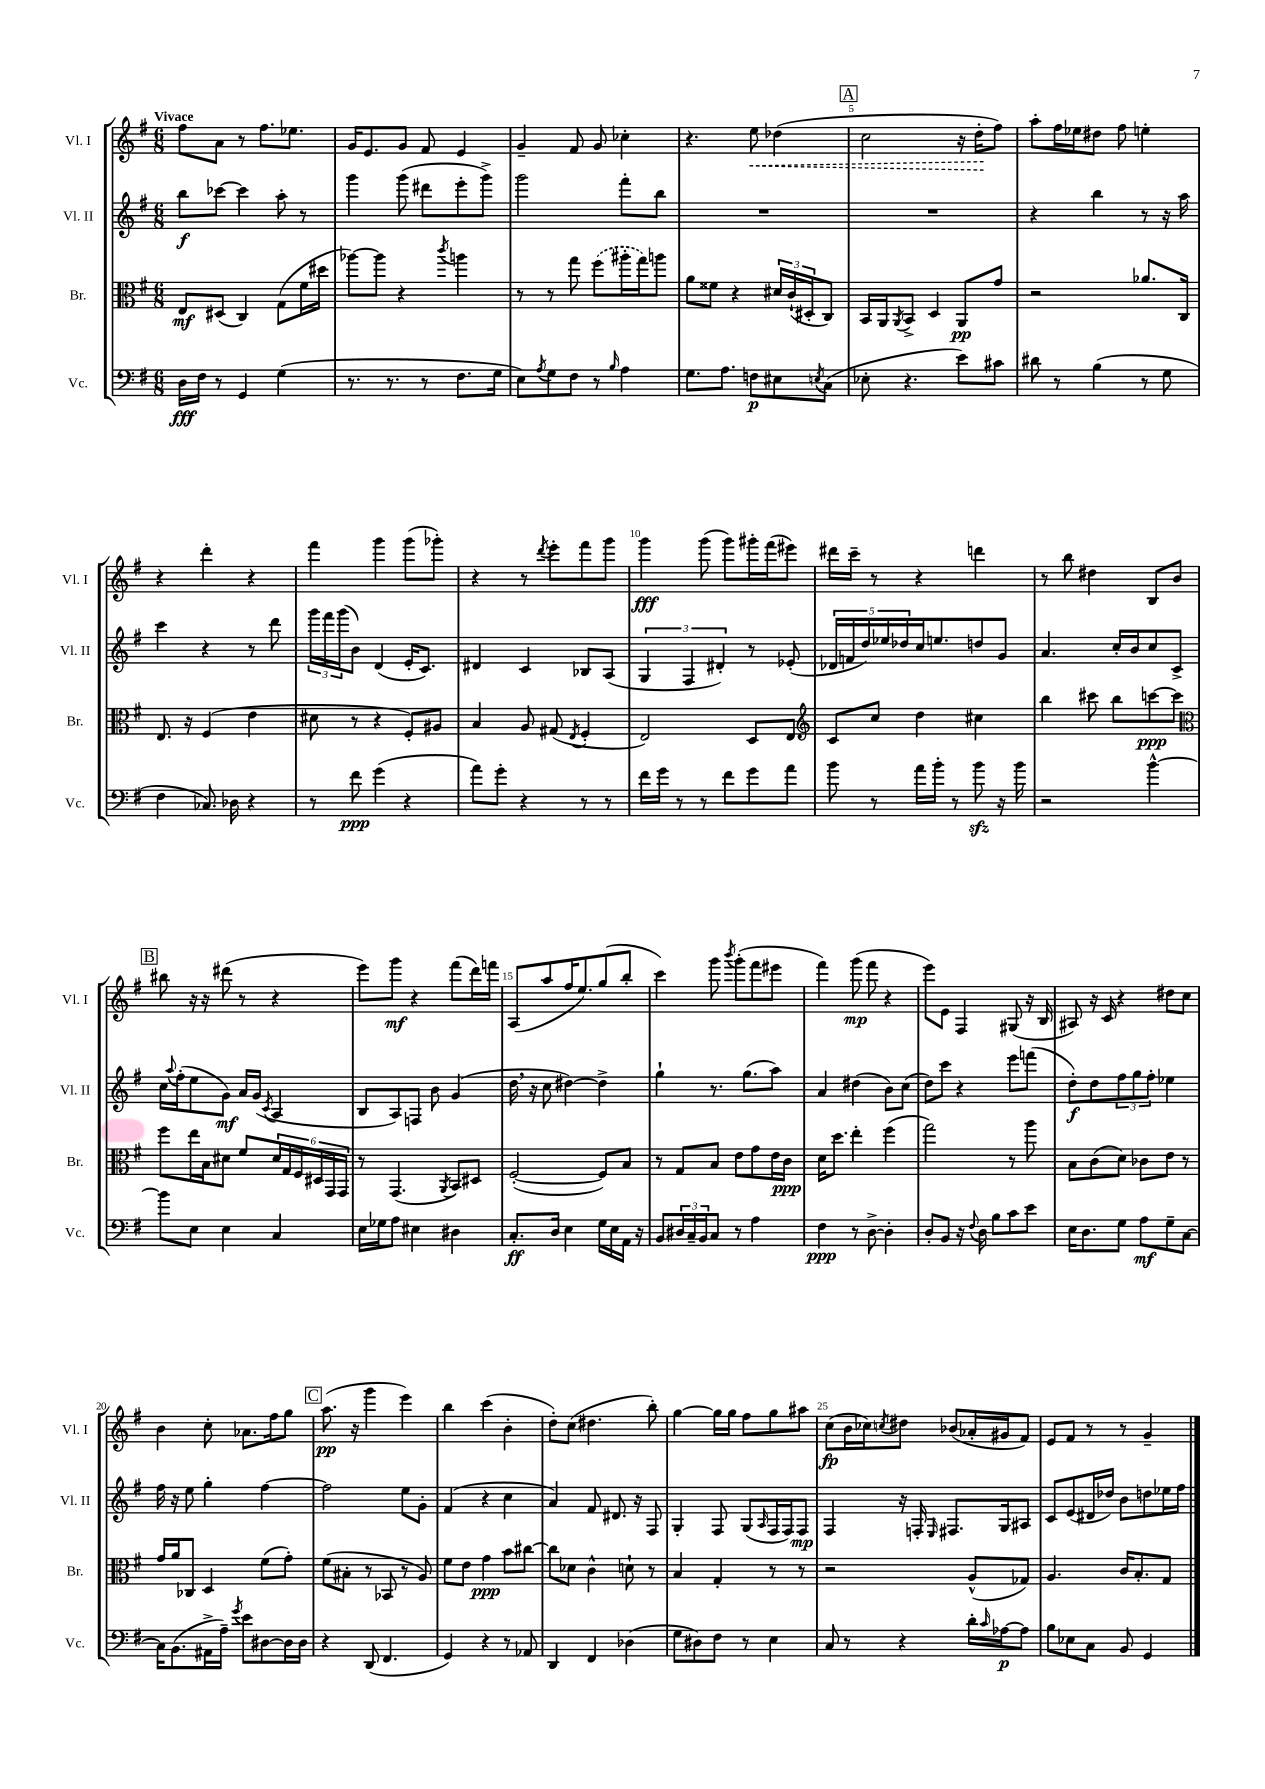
<<
\new StaffGroup <<
\new Staff = "s0" \with { instrumentName = "Vl. I" shortInstrumentName = "Vl. I" } {
    \clef treble \key g \major \numericTimeSignature \time 6/8 \tempo "Vivace"
    fis''8 a'8 r8 fis''8. ees''8. |
    g'16 e'8. g'8 fis'8 e'4 |
    g'4-- fis'8 g'8 ces''4-. |
    r4. \once \override Hairpin.style = #'dashed-line e''8\< des''4( |
    \mark \markup { \box "A" } c''2 r16 d''16-.\! fis''8) |
    a''8-. fis''16 ees''16 dis''8 fis''8 e''4-. |
    r4 d'''4-. r4 |
    fis'''4 g'''4 g'''8( ges'''8-.) |
    r4 r8 \acciaccatura { d'''8 } e'''8-. fis'''8 g'''8 |
    g'''4\fff g'''8( g'''8) gis'''16-. fis'''16( eis'''8) |
    dis'''16 c'''16-- r8 r4 d'''4 |
    r8 b''8 dis''4 b8 b'8 |
    \mark \markup { \box "B" } bis''8 r16 r16 dis'''8( r8 r4 |
    e'''8) g'''8\mf r4 fis'''8( d'''16) f'''16 |
    a8( a''8 fis''16 e''8.) g''8( b''8-. |
    c'''4) g'''8 \acciaccatura { b'''8 } g'''8-.( fis'''8 eis'''8 |
    fis'''4) g'''8\mp( fis'''8 r4 |
    e'''8) e'8 fis4 gis8( r16 b16 |
    ais8) r16 c'16 r4 dis''8 c''8 |
    b'4 c''8-. aes'8. fis''16 g''8 |
    \mark \markup { \box "C" } a''8.\pp( r16 g'''4 e'''4) |
    b''4 c'''4( b'4-. |
    d''8-.) c''8( dis''4. b''8-.) |
    g''4~ g''16 g''16 fis''8 g''8 ais''8 |
    c''8\fp( b'16 ces''16) \acciaccatura { c''8 } dis''8 bes'8( aes'16-. gis'16 fis'8) |
    e'8 fis'8 r8 r8 g'4-- \bar "|." |
}
\new Staff = "s1" \with { instrumentName = "Vl. II" shortInstrumentName = "Vl. II" } {
    \clef treble \key g \major \numericTimeSignature \time 6/8
    b''8\f ces'''8~ ces'''4 a''8-. r8 |
    g'''4 g'''8( dis'''8 e'''8-. g'''8->) |
    g'''2 fis'''8-. b''8 |
    R2. |
    \mark \markup { \box "A" } R2. |
    r4 b''4 r8 r16 a''16 |
    c'''4 r4 r8 d'''8 |
    \tuplet 3/2 { g'''16 fis'''16 g'''16( } b'8) d'4( e'16-. c'8.) |
    dis'4 c'4 bes8 a8( |
    \tuplet 3/2 { g4 fis4 dis'4-.) } r8 ees'8-.( |
    \tuplet 5/4 { des'16 f'16 d''16) ees''16 des''16 } c''16 e''8. d''8 g'8 |
    a'4. c''16-. b'16 c''8 c'8-> |
    \mark \markup { \box "B" } c''16 \appoggiatura { a''8 } fis''16-.( e''8 g'8\mf) a'16 g'16( \acciaccatura { c'8 } a4 |
    b8 a8) f8 b'8 g'4( |
    d''16 \breathe r16 c''8 dis''4~) dis''4-> |
    g''4-! r8. g''8.( a''8) |
    a'4 dis''4( b'8) c''8( |
    d''8) c'''8 r4 e'''8 f'''8( |
    d''8-.\f) d''8 \tuplet 3/2 { fis''8 g''8 fis''8-. } ees''4 |
    fis''16 r16 e''8 g''4-. fis''4~ |
    \mark \markup { \box "C" } fis''2 e''8 g'8-. |
    fis'4( r4 c''4 |
    a'4) fis'8 dis'8. r16 fis8 |
    g4-. fis8 g8( \grace { a16 } fis16 fis16) fis8\mp |
    fis4 r16 f16-. \grace { e16 } fis8. g16 ais8 |
    c'8 e'8( dis'16 des''16) b'8 d''8 ees''16 fis''16 \bar "|." |
}
\new Staff = "s2" \with { instrumentName = "Br." shortInstrumentName = "Br." } {
    \clef alto \key g \major \numericTimeSignature \time 6/8
    e8\mf dis8( c4) g8( fis'16 dis''16 |
    aes''8~) aes''8 r4 \acciaccatura { c'''8 } a''4 |
    r8 r8 g''8 \once \slurDashed fis''8( ais''16-. g''16) a''8 |
    a'8 fisis'8 r4 \tuplet 3/2 { dis'16 c'16-!( dis16-. } c8) |
    \mark \markup { \box "A" } b,16 a,16 \acciaccatura { a,8 } b,8-> d4 a,8\pp g'8 |
    r2 aes'8. c16 |
    e8. r16 fis4( e'4 |
    dis'8 r8 r4 fis8-.) ais8 |
    b4 a8 gis8( \acciaccatura { e8 } fis4-. |
    e2) d8 e8 |
    \clef treble c'8 c''8 d''4 cis''4 |
    b''4 cis'''8 b''8 c'''8~\ppp c'''8 |
    \mark \markup { \box "B" } \clef alto fis''8 e''16 b16 dis'8 fis'8 \tuplet 6/4 { dis'16 g16 fis16 dis16 g,16 g,16 } |
    r8 g,4.( \acciaccatura { a,8 } b,8) dis8 |
    fis2~-.( fis8) b8 |
    r8 g8 b8 e'8 g'8 e'16 c'16\ppp |
    d'16 d''8. e''4-. fis''4( |
    g''2) r8 a''8 |
    b8 c'8( d'8) ces'8 e'8 r8 |
    g'16 a'16 ces8 d4 fis'8( g'8-.) |
    \mark \markup { \box "C" } fis'8( bis8-. r8 bes,8 r8 a8) |
    fis'8 e'8 g'4\ppp b'8 cis''8~ |
    cis''8 des'8 c'4-^ d'8-! r8 |
    b4 g4-. r8 r8 |
    r2 a8-^( ges8) |
    a4. c'16 b8.-. g8 \bar "|." |
}
\new Staff = "s3" \with { instrumentName = "Vc." shortInstrumentName = "Vc." } {
    \clef bass \key g \major \numericTimeSignature \time 6/8
    d16\fff fis16 r8 g,4 g4( |
    r8. r8. r8 fis8. g16 |
    e8) \acciaccatura { a8 } g8 fis8 r8 \grace { b16 } a4 |
    g8. a8. f8\p eis8 \acciaccatura { e8 } c8( |
    \mark \markup { \box "A" } ees8-. r4. e'8) cis'8 |
    dis'8 r8 b4( r8 g8 |
    fis4 ces8.) des16 r4 |
    r8 fis'8\ppp g'4( r4 |
    a'8) g'8-. r4 r8 r8 |
    fis'16 g'16 r8 r8 fis'8 g'8 a'8 |
    b'8 r8 a'16 b'16-. r8 b'8\sfz r16 b'16 |
    r2 b'4~-^ |
    \mark \markup { \box "B" } b'8 e8 e4 c4 |
    e16 ges16 a8 eis4 dis4 |
    c8.-.\ff d16 e4 g16 e16 a,16 r16 |
    b,8 \tuplet 3/2 { dis16 c16-- b,16 } c8 r8 a4 |
    fis4\ppp r8 d8~-> d4-. |
    d8-. b,8 r16 \appoggiatura { fis8 } d16 b8 c'8 e'8 |
    e16 d8. g8 a8\mf g8-- c8~ |
    c16 b,8.( ais,16-> a16--) \acciaccatura { g'8 } e'8 dis8~ dis16 dis16 |
    \mark \markup { \box "C" } r4 d,8( fis,4. |
    g,4) r4 r8 aes,8 |
    d,4 fis,4 des4( |
    g8 dis8) fis8 r8 e4 |
    c8 r8 r4 d'16-. \grace { c'16 } aes16~\p aes8 |
    b8 ees8 c8 b,8 g,4 \bar "|." |
}
>>
>>
\layout { \context { \Score \override BarNumber.break-visibility = ##(#f #t #t) barNumberVisibility = #(every-nth-bar-number-visible 5) } }
